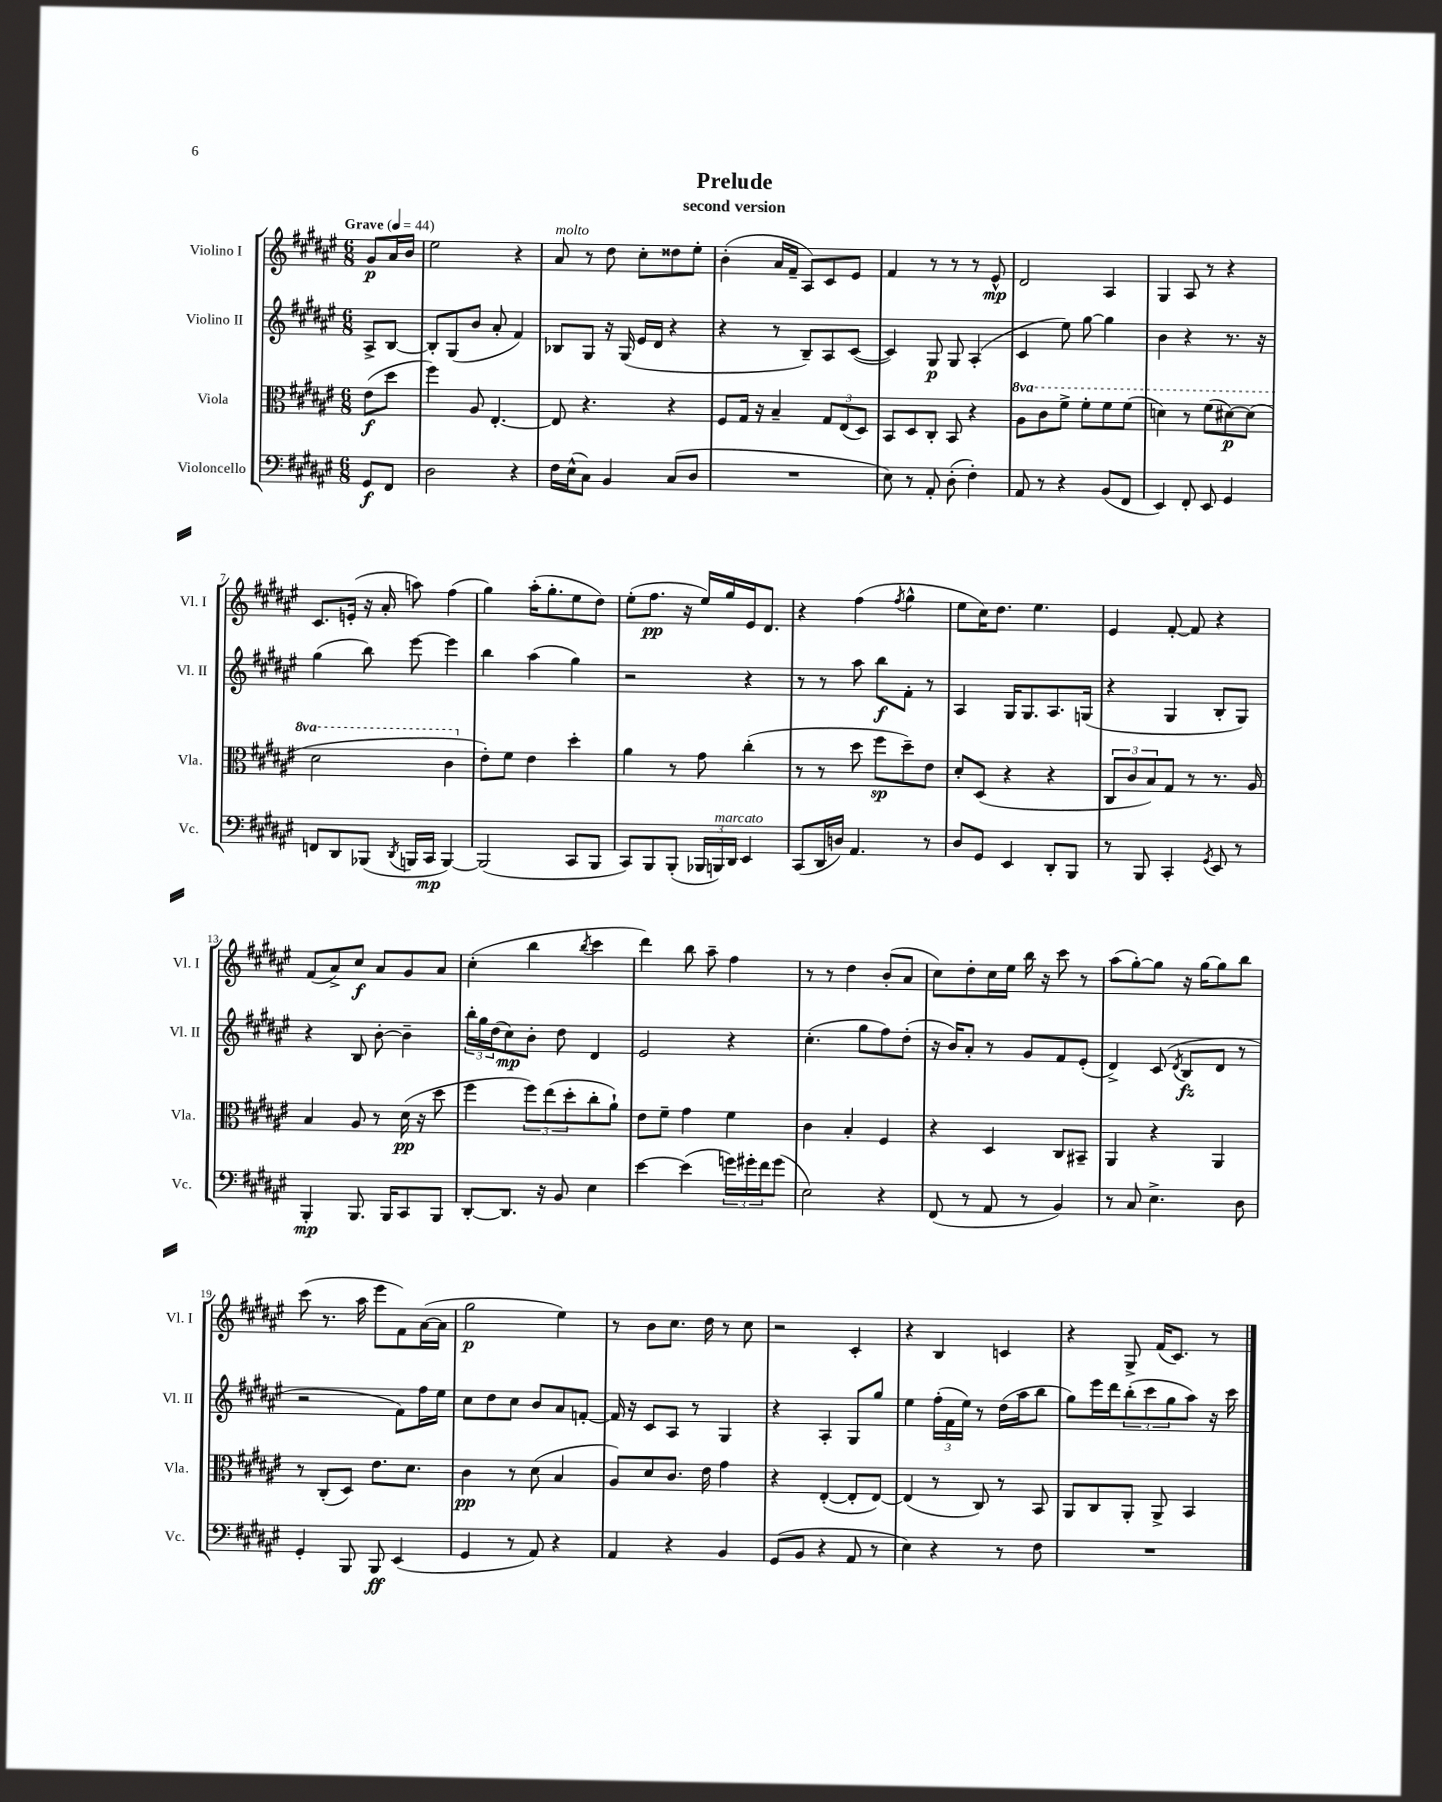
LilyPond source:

\header { title = "Prelude" subtitle = "second version" }
<<
\new StaffGroup <<
\new Staff = "s0" \with { instrumentName = "Violino I" shortInstrumentName = "Vl. I" } {
    \clef treble \key fis \major \numericTimeSignature \time 6/8 \partial 4 \tempo "Grave" 4 = 44
    gis'8\p ais'16 b'16 |
    eis''2 r4 |
    ais'8^\markup { \italic "molto" } r8 dis''8 cis''8-. disis''8 eis''8-. |
    b'4-.( ais'16 fis'16-- ais8) cis'8 eis'8 |
    fis'4 r8 r8 r8 eis'8-^\mp |
    dis'2 ais4 |
    gis4 ais8 r8 r4 |
    cis'8. e'16-.( r16 ais'16-. a''8) fis''4( |
    gis''4) ais''16-.( gis''8.-. eis''8 dis''8) |
    eis''8-.( fis''8.\pp r16 eis''16) gis''16 eis'16 dis'8. |
    r4 fis''4( \acciaccatura { fis''8 } gis''4-^ |
    eis''8 cis''16) dis''8. eis''4. |
    eis'4 fis'8~-. fis'8 r4 |
    fis'8( ais'8->) cis''8\f ais'8 gis'8 ais'8 |
    cis''4-.( b''4 \acciaccatura { b''8 } cis'''4 |
    dis'''4) b''8 ais''8-- fis''4 |
    r8 r8 dis''4 b'8-.( ais'8 |
    cis''8) dis''8-. cis''16 eis''16 b''16 r16 cis'''8 r8 |
    ais''8( gis''8~-.) gis''8 r16 gis''16~ gis''8 b''8 |
    cis'''8( r8. ais''16 eis'''8 fis'8) ais'16~( ais'16 |
    gis''2\p eis''4) |
    r8 b'8 cis''8. dis''16 r8 cis''8 |
    r2 cis'4-. |
    r4 b4 c'4 |
    r4 gis8-> fis'16( cis'8.) r8 \bar "|." |
}
\new Staff = "s1" \with { instrumentName = "Violino II" shortInstrumentName = "Vl. II" } {
    \clef treble \key fis \major \numericTimeSignature \time 6/8 \partial 4
    ais8-> b8~ |
    b8-. gis8( b'8 ais'8-. fis'4) |
    bes8 gis8 r16 gis16( eis'16 dis'16 r4 |
    r4 r8 b8--) ais8 cis'8~( |
    cis'4) gis8\p gis8 ais4-.( |
    cis'4 eis''8) gis''8~ gis''4 |
    b'4 r4 r8. r16 |
    gis''4( b''8) eis'''8~ eis'''4 |
    b''4 ais''4( gis''4) |
    r2 r4 |
    r8 r8 ais''8 b''8\f fis'8-. r8 |
    ais4 gis16 gis8. ais8. g16( |
    r4 gis4 b8-. gis8) |
    r4 b8 b'8~-. b'4-- |
    \tuplet 3/2 { b''16-. gis''16 dis''16( } cis''8\mp) b'8-. dis''8 dis'4 |
    eis'2 r4 |
    cis''4.-.( gis''8 fis''8) dis''8-.( |
    r16 b'16) ais'8-. r8 gis'8 fis'8 eis'8-.( |
    dis'4->) cis'8( \acciaccatura { dis'8 } b8\fz dis'8 r8 |
    r2 fis'8) fis''16 eis''16 |
    cis''8 dis''8 cis''8 b'8 ais'8 f'8~-. |
    f'16 r16 cis'8 ais8 r8 gis4 |
    r4 ais4-. gis8 gis''8 |
    eis''4 \tuplet 3/2 { fis''16-.( fis'16 eis''16) } r8 dis''16( ais''16 b''8 |
    gis''8) eis'''16 dis'''16 \tuplet 3/2 { b''8-.( cis'''8 gis''8 } ais''8) r16 cis'''16 \bar "|." |
}
\new Staff = "s2" \with { instrumentName = "Viola" shortInstrumentName = "Vla." } {
    \clef alto \key fis \major \numericTimeSignature \time 6/8 \set Staff.ottavationMarkups = #ottavation-simple-ordinals \partial 4
    eis'8\f( dis''8 |
    fis''4) ais8 eis4.~-. |
    eis8 r4. r4 |
    fis8 gis16 r16 b4-- \tuplet 3/2 { gis8 eis8( dis8) } |
    b,8 dis8 cis8-. b,8 r4 |
    \ottava #1 ais'8 cis''8 fis''8-> fis''8-. fis''8 fis''8( |
    d''4) r8 fis''8( dis''8~\p) dis''8( |
    dis''2 cis''4 \ottava #0 |
    eis'8-.) fis'8 eis'4 dis''4-. |
    ais'4 r8 gis'8 cis''4-.( |
    r8 r8 dis''8 fis''8\sp dis''8--) eis'8 |
    dis'8-. dis8( r4 r4 |
    \tuplet 3/2 { cis8 cis'8 b8) } gis8 r8 r8. ais16 |
    b4 ais8 r8 dis'16\pp( r16 dis''8 |
    fis''4 \tuplet 3/2 { fis''8) eis''8( dis''8-. } cis''8-. ais'8-!) |
    eis'8 fis'8-- gis'4 fis'4 |
    cis'4 b4-. fis4 |
    r4 dis4 cis8 bis,8-- |
    ais,4 r4 ais,4 |
    r8 cis8-.( dis8) eis'8. dis'8. |
    cis'4\pp r8 dis'8( b4 |
    ais8) dis'8 cis'8. eis'16 gis'4 |
    r4 eis4~-.( eis8-. eis8~) |
    eis4( r8 cis8) r8 b,8 |
    ais,8 cis8 ais,8-. ais,8-> b,4 \bar "|." |
}
\new Staff = "s3" \with { instrumentName = "Violoncello" shortInstrumentName = "Vc." } {
    \clef bass \key fis \major \numericTimeSignature \time 6/8 \partial 4
    gis,8\f fis,8 |
    dis2 r4 |
    fis16 eis16-^( cis8) b,4 cis8( dis8 |
    R2. |
    eis8) r8 ais,8-. dis8-.( fis4-.) |
    ais,8 r8 r4 b,8( fis,8 |
    eis,4) fis,8-. eis,8 gis,4 |
    f,8 dis,8 bes,,8( \acciaccatura { dis,8 } b,,16 cis,16\mp b,,4~) |
    b,,2( cis,8 b,,8 |
    cis,8) b,,8 b,,8-.( \tuplet 3/2 { bes,,16 b,,16^\markup { \italic "marcato" }) dis,16 } eis,4 |
    cis,8( dis,16 d16) ais,4. r8 |
    dis8 gis,8 eis,4 dis,8-. b,,8 |
    r8 b,,8 cis,4-. \acciaccatura { gis,8 } eis,8 r8 |
    b,,4-.\mp b,,8. b,,16 cis,8 b,,8 |
    dis,8~-. dis,8. r16 b,8 eis4 |
    eis'4~ eis'4( \tuplet 3/2 { g'16) gis'16-. fis'16 } gis'8( |
    eis2) r4 |
    fis,8( r8 ais,8 r8 b,4) |
    r8 cis8 eis4.-> dis8 |
    gis,4-. b,,8 b,,8\ff eis,4( |
    gis,4 r8 ais,8) r4 |
    ais,4 r4 b,4 |
    gis,8( b,8 r4 ais,8 r8 |
    eis4) r4 r8 fis8 |
    R2. \bar "|." |
}
>>
>>
